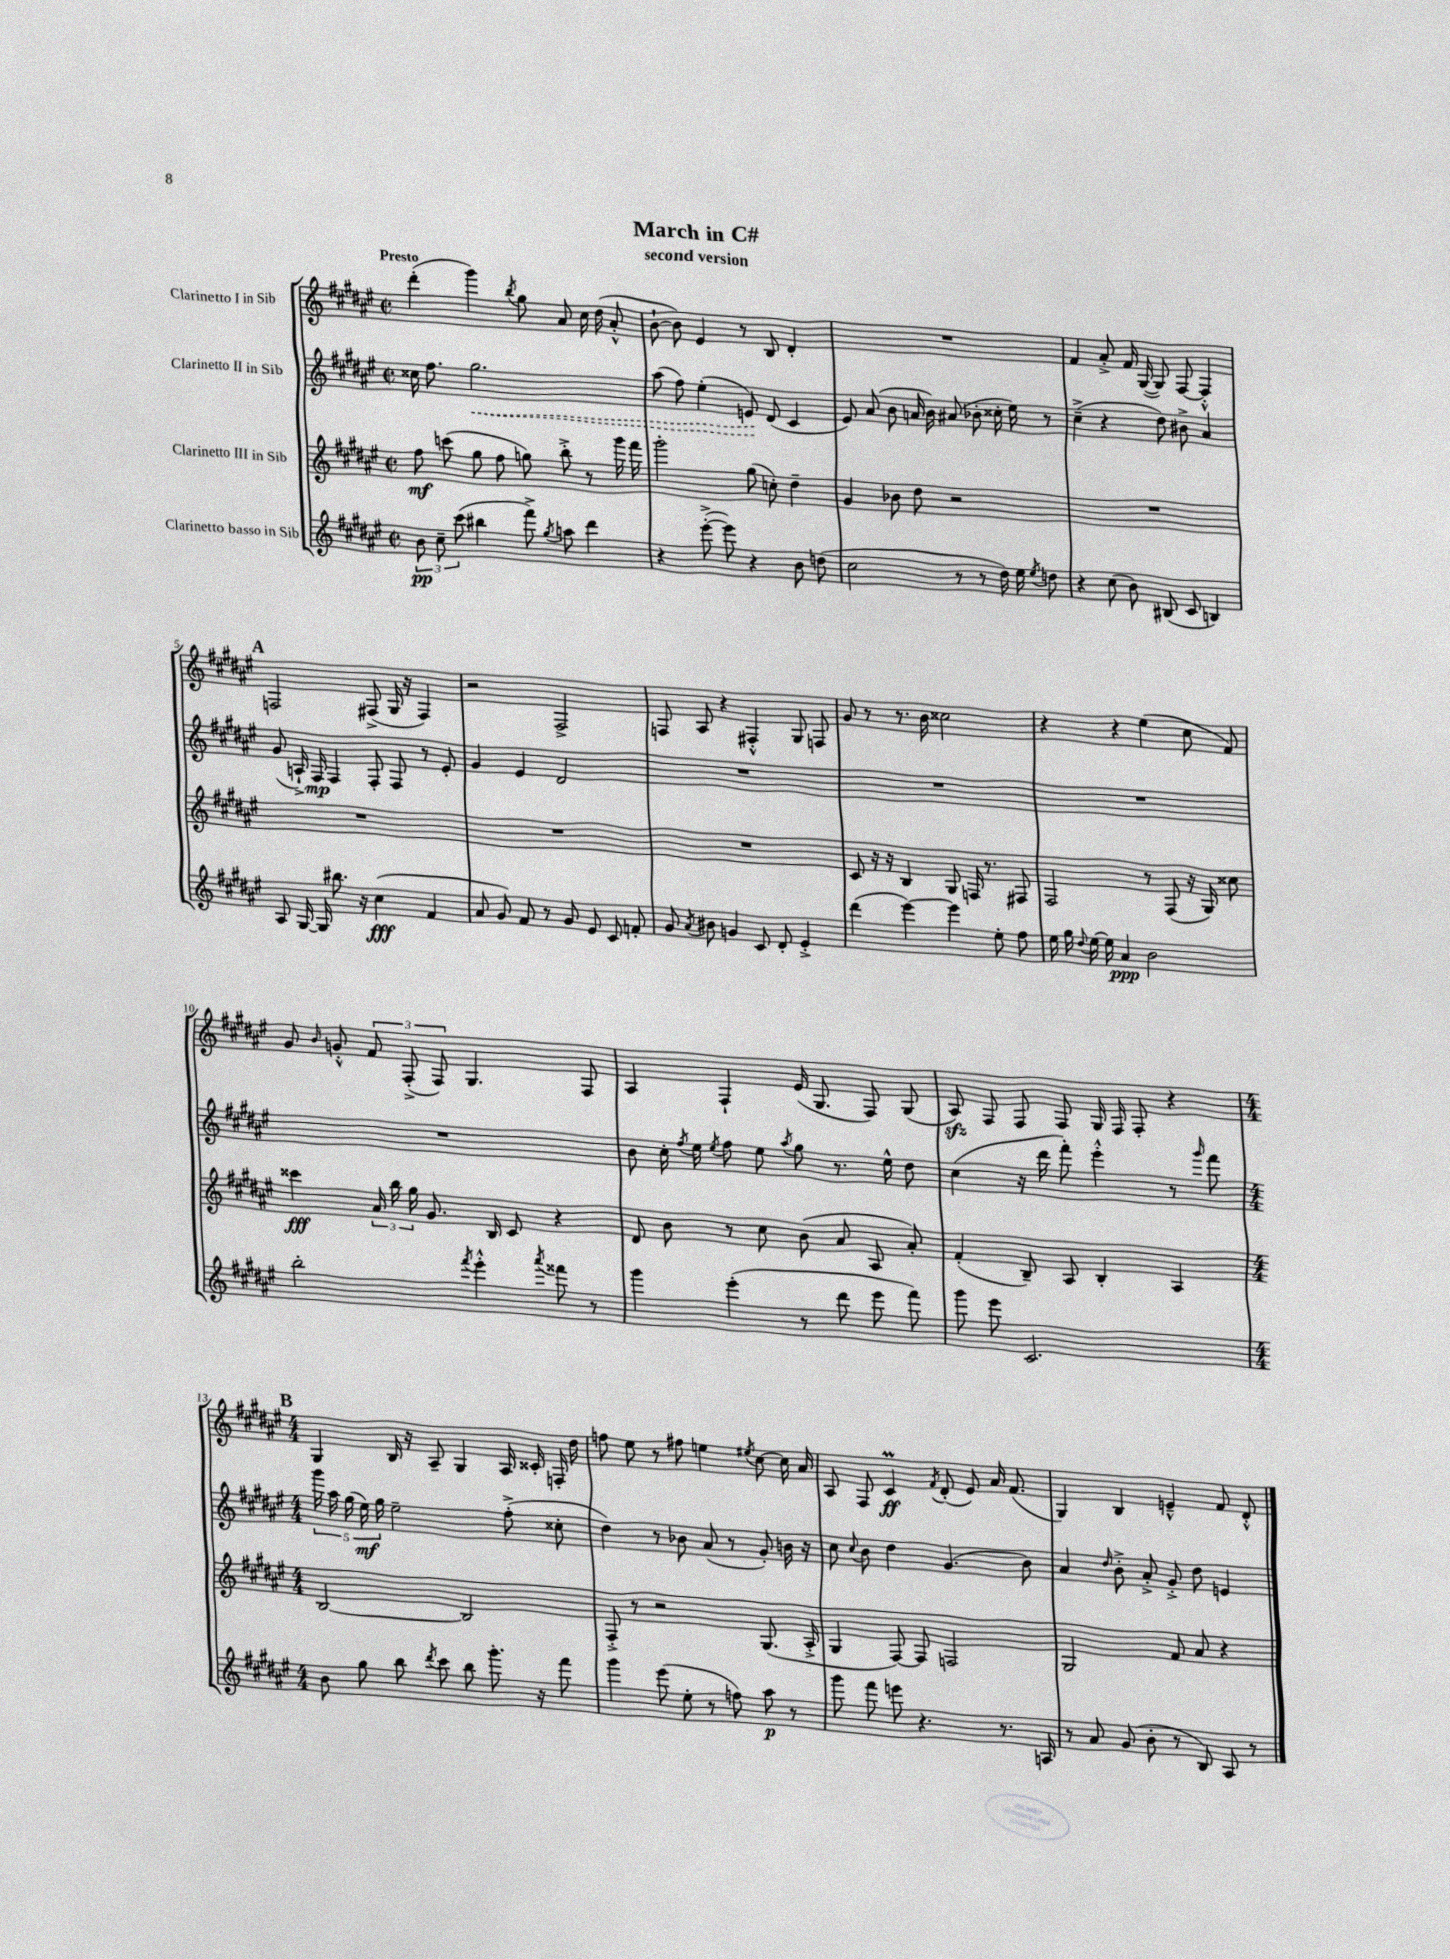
\header { title = "March in C#" subtitle = "second version" }
<<
\new StaffGroup <<
\new Staff = "s0" \with { instrumentName = "Clarinetto I in Sib" } {
    \clef treble \key fis \major \defaultTimeSignature \time 2/2 \tempo "Presto"
    \autoBeamOff dis'''4-.( gis'''4) \acciaccatura { b''8 } gis''8 ais'8 cis''16 dis''16( ais'8-.-^ |
    b'8~-! b'8) eis'4 r8 b8 dis'4-. |
    R1 |
    fis'4 ais'8-.-> fis'16 gis16~( gis8) fis8~ fis4-.-^ |
    \mark \markup { \bold "A" } f2 fis8->( gis16 r16 fis4) |
    r2 fis2-> |
    f8 ais8 r4 fis4-.-^ gis8 f8 |
    gis'8 r8 r8. b'16 cisis''2 |
    r4 r4 eis''4( cis''8 fis'8) |
    gis'8 \grace { b'16 } g'8-.-^ \tuplet 3/2 { fis'8 fis8-.->( fis8) } gis4. fis8 |
    ais4 fis4-! eis'16( gis8. fis8) gis8( |
    ais8\sfz) fis8 fis8 fis8 gis16 fis16 fis8-. r4 |
    \mark \markup { \bold "B" } \numericTimeSignature \time 4/4 gis4 b16 r16 ais8-- gis4 ais16 cisis'16-. f16-. dis''16 |
    f''8 eis''8 r8 fis''8 e''4 \acciaccatura { eis''8 } cis''8~ cis''16 ais'16 |
    ais8 fis8 cis'4\prall\ff \acciaccatura { fis'8 } dis'8-.( eis'8) ais'16 fis'8.( |
    gis4) b4 e'4---^ fis'8 dis'8-.-^ \bar "|." |
}
\new Staff = "s1" \with { instrumentName = "Clarinetto II in Sib" } {
    \clef treble \key fis \major \defaultTimeSignature \time 2/2
    \autoBeamOff cisis''16 fis''8. \once \override Hairpin.style = #'dashed-line gis''2.\< |
    ais''8( fis''8) eis''4-.( e'8\!) dis'8( cis'4 |
    eis'8) ais'8( b'8 a'16 b'16) ais'8( bes'8-. cisis''16-. eis''16) r8 |
    cis''4--->( r4 dis''8) bis'8-> ais'4 |
    \mark \markup { \bold "A" } gis'8( a16-!->) fis16\mp fis4 fis8-. fis8 r8 eis'8-. |
    gis'4 eis'4 dis'2 |
    R1 |
    R1 |
    R1 |
    R1 |
    b'8 cis''16-. \acciaccatura { fis''8 } eis''16 \acciaccatura { eis''8 } fis''8 eis''8 \acciaccatura { ais''8 } gis''8 r8. eis''16-^ dis''8 |
    cis''4( r16 dis'''16 fis'''8-.) eis'''4-.-^ r8 \grace { gis'''16 } fis'''8 |
    \mark \markup { \bold "B" } \numericTimeSignature \time 4/4 \tuplet 5/4 { gis'''16 ais''16 gis''16( eis''16\mf) gis''16 } eis''2-- fis''8-.->( cisis''8-. |
    dis''4) r8 bes'8 ais'8( r8 gis'8-.) b'16 r16 |
    cis''8 \appoggiatura { cis''8 } b'8 dis''4 gis'4.( b'8) |
    ais'4 \grace { dis''16 } b'8-.-> ais'8-.-> gis'8-.-> dis''8 e'4 \bar "|." |
}
\new Staff = "s2" \with { instrumentName = "Clarinetto III in Sib" } {
    \clef treble \key fis \major \defaultTimeSignature \time 2/2
    \autoBeamOff fis''8\mf c'''8( gis''8 fis''8 g''8) b''8-.-> r8 gis'''16 fis'''16 |
    gis'''2-. gis''8( c''8-.) dis''4-- |
    gis'4 bes'8 dis''8 r2 |
    R1 |
    \mark \markup { \bold "A" } R1 |
    R1 |
    R1 |
    cis'8 r16 r16 b4 gis8 f16 r8. fis8 |
    fis2 r8 fis8( r16 gis16) cisis''8 |
    cisis'''4\fff \tuplet 3/2 { ais'16 b''16 gis''16 } gis'8. b16 cis'8 r4 |
    dis'8 b'8 r8 cis''8 b'8( ais'8 ais8 ais'8-.) |
    fis'4-.( b8--) ais8 b4-. ais4 |
    \mark \markup { \bold "B" } \numericTimeSignature \time 4/4 b2~ b2 |
    fis8-.-> r8 r2 gis8.( ais16-.-> |
    gis4 fis8~) fis8 f2 |
    gis2 fis'8 ais'8 r4 \bar "|." |
}
\new Staff = "s3" \with { instrumentName = "Clarinetto basso in Sib" } {
    \clef treble \key fis \major \defaultTimeSignature \time 2/2
    \autoBeamOff \tuplet 3/2 { b'8\pp cis''8-- cis'''8( } bis''4 fis'''8->) \acciaccatura { gis''8 } a''8 dis'''4 |
    r4 eis'''8~-.->( eis'''8) r4 b'8 d''8( |
    cis''2 r8 r8 dis''16) eis''16 \acciaccatura { eis''8 } d''8 |
    r4 cis''8( b'8) bis8( cis'8 b4) |
    \mark \markup { \bold "A" } ais8 gis16~ gis16 bis''8. r16 cis''4\fff( fis'4 |
    ais'8 gis'8) fis'8 r8 gis'8 eis'8 cis'8 f'8-. |
    gis'8 \acciaccatura { ais'8 } bis'8 g'4 cis'8 dis'8-. eis'4-.-> |
    dis'''4( eis'''4~) eis'''4 eis''8-. fis''8 |
    eis''16 gis''16 \appoggiatura { dis''8 } eis''16~ eis''16 ais'4\ppp b'2 |
    b''2-. \acciaccatura { fis'''8 } eis'''4-.-^ \acciaccatura { ais'''8 } fisis'''8 r8 |
    gis'''4 eis'''4-.( r8 dis'''8 eis'''8 fis'''8) |
    gis'''8 eis'''8 cis'2. |
    \mark \markup { \bold "B" } \numericTimeSignature \time 4/4 b'8 gis''8 b''8 \acciaccatura { dis'''8 } cis'''8 b''8 gis'''8.-. r16 fis'''8 |
    gis'''4 eis'''8( eis''8-. r8 f''8) ais''8\p r8 |
    gis'''8 fis'''8 e'''8 r4. r8. a16 |
    r8 ais'8 gis'8( b'8-. r8 b8) ais8 r8 \bar "|." |
}
>>
>>
